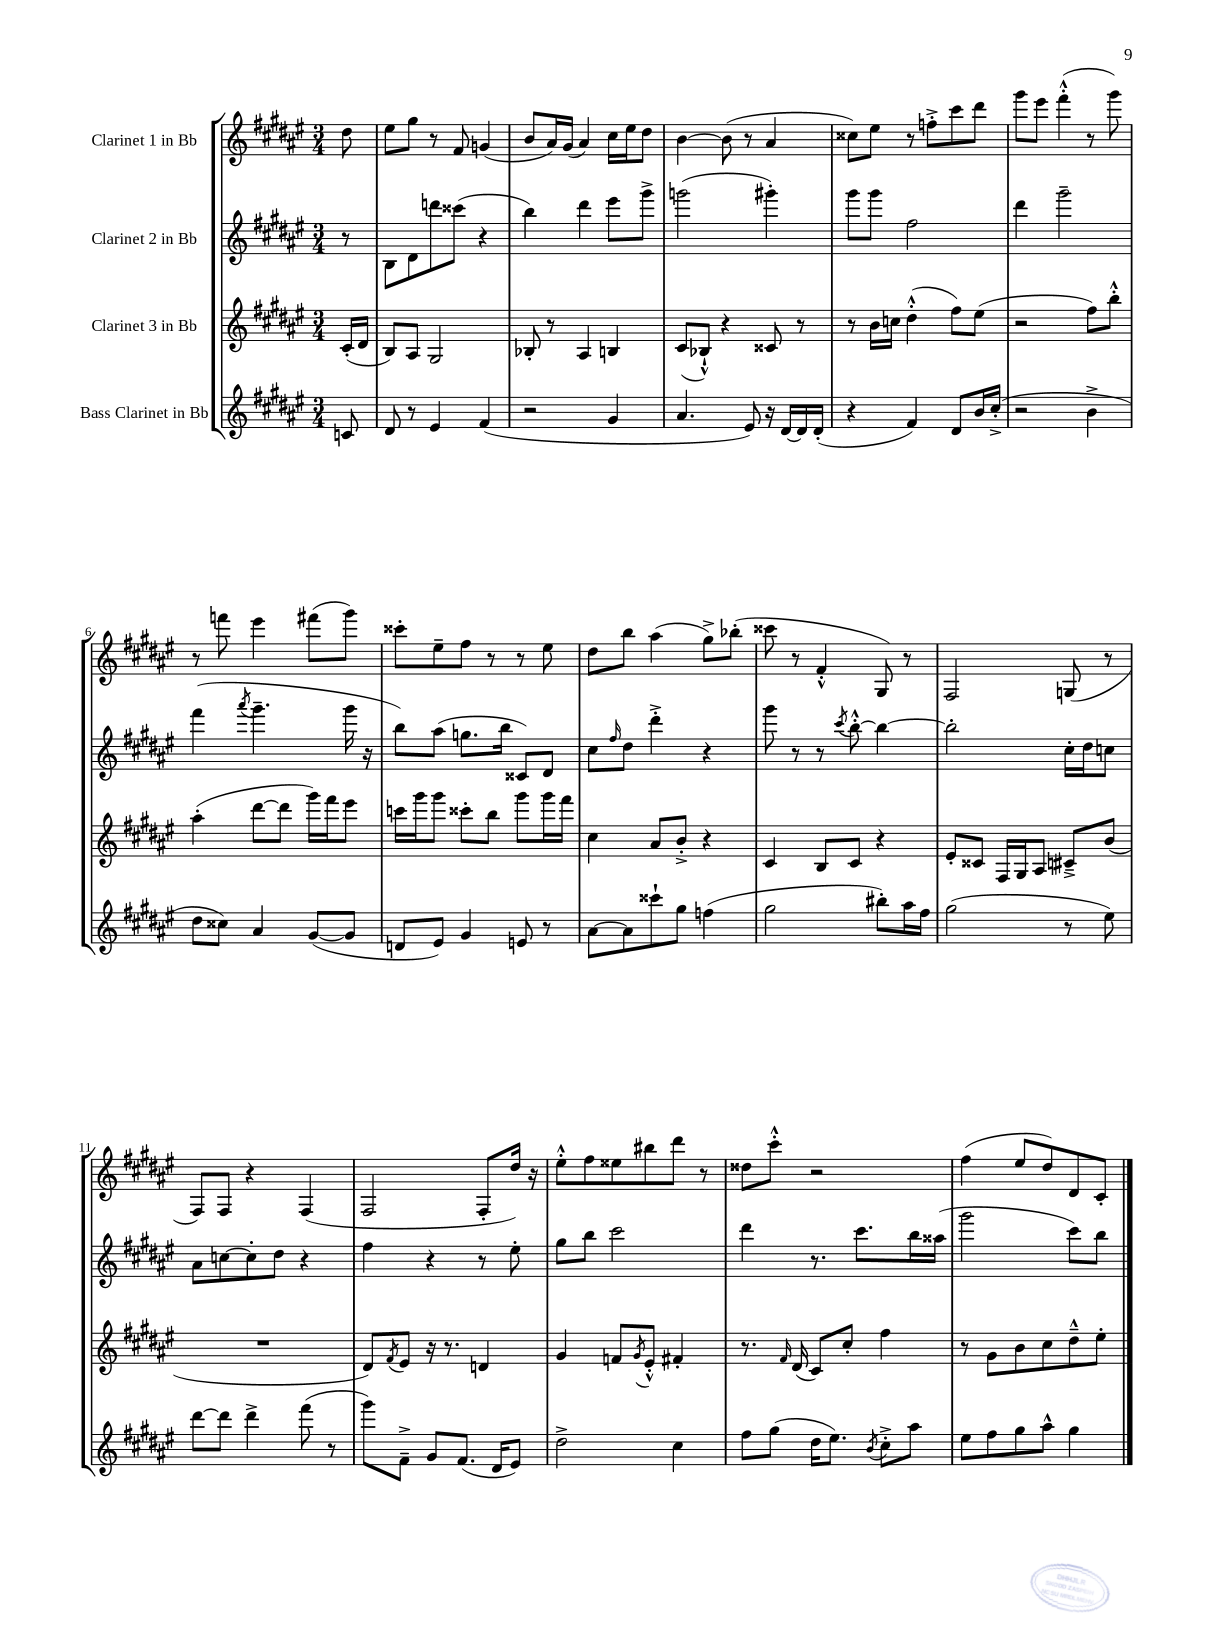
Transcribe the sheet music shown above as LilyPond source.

<<
\new StaffGroup <<
\new Staff = "s0" \with { instrumentName = "Clarinet 1 in Bb" } {
    \clef treble \key fis \major \numericTimeSignature \time 3/4 \partial 8
    dis''8 |
    eis''8 gis''8 r8 fis'8 g'4( |
    b'8 ais'16) gis'16( ais'4) cis''16 eis''16 dis''8 |
    b'4~ b'8( r8 ais'4 |
    cisis''8) eis''8 r8 f''8-.-> cis'''8 dis'''8 |
    gis'''8 eis'''8 fis'''4-.-^( r8 gis'''8) |
    r8 f'''8 eis'''4 fis'''8( gis'''8) |
    cisis'''8-. eis''8-- fis''8 r8 r8 eis''8 |
    dis''8 b''8 ais''4( gis''8->) bes''8-.( |
    cisis'''8 r8 fis'4-.-^ gis8) r8 |
    fis2 g8( r8 |
    fis8) fis8 r4 fis4( |
    fis2 fis8-. dis''16) r16 |
    eis''8-.-^ fis''8 eisis''8 bis''8 dis'''8 r8 |
    disis''8 cis'''8-.-^ r2 |
    fis''4( eis''8 dis''8) dis'8 cis'8-. \bar "|." |
}
\new Staff = "s1" \with { instrumentName = "Clarinet 2 in Bb" } {
    \clef treble \key fis \major \numericTimeSignature \time 3/4 \partial 8
    r8 |
    b8 dis'8 d'''8 cisis'''8( r4 |
    b''4) dis'''4 eis'''8 gis'''8-> |
    g'''2( gis'''4-.) |
    gis'''8 gis'''8 fis''2 |
    dis'''4 gis'''2-- |
    fis'''4( \acciaccatura { ais'''8 } gis'''4.-- gis'''16 r16 |
    b''8) ais''8( g''8. b''16 cisis'8) dis'8 |
    cis''8 \grace { fis''16 } dis''8 dis'''4-.-> r4 |
    gis'''8 r8 r8 \acciaccatura { cis'''8 } b''8~-.-^ b''4~ |
    b''2-. cis''16-. dis''16 c''8 |
    ais'8 c''8~ c''8-. dis''8 r4 |
    fis''4 r4 r8 eis''8-. |
    gis''8 b''8 cis'''2 |
    dis'''4 r8. cis'''8. b''16 aisis''16( |
    gis'''2 cis'''8) b''8 \bar "|." |
}
\new Staff = "s2" \with { instrumentName = "Clarinet 3 in Bb" } {
    \clef treble \key fis \major \numericTimeSignature \time 3/4 \partial 8
    cis'16-.( dis'16 |
    b8) ais8 gis2 |
    bes8-. r8 ais4 b4 |
    cis'8( bes8-!-^) r4 cisis'8 r8 |
    r8 b'16 c''16 dis''4-.-^( fis''8) eis''8( |
    r2 fis''8) b''8-.-^ |
    ais''4-.( dis'''8~ dis'''8 gis'''16) fis'''16 eis'''8 |
    c'''16 gis'''16 gis'''8 cisis'''8-. b''8 gis'''8 gis'''16 fis'''16 |
    cis''4 ais'8 b'8-.-> r4 |
    cis'4 b8 cis'8 r4 |
    eis'8-. cisis'8 fis16 gis16 ais8 cis'8---> b'8( |
    R2. |
    dis'8) \acciaccatura { fis'8 } eis'8 r16 r8. d'4 |
    gis'4 f'8 \acciaccatura { gis'8 } eis'8-.-^ fis'4-. |
    r8. \grace { fis'16 } dis'16( cis'8) cis''8-. fis''4 |
    r8 gis'8 b'8 cis''8 dis''8---^ eis''8-. \bar "|." |
}
\new Staff = "s3" \with { instrumentName = "Bass Clarinet in Bb" } {
    \clef treble \key fis \major \numericTimeSignature \time 3/4 \partial 8
    c'8 |
    dis'8 r8 eis'4 fis'4( |
    r2 gis'4 |
    ais'4. eis'8) r16 dis'16~ dis'16 dis'16-.( |
    r4 fis'4) dis'8 b'16 cis''16-.->( |
    r2 b'4-> |
    dis''8 cisis''8) ais'4 gis'8~( gis'8 |
    d'8 eis'8) gis'4 e'8 r8 |
    ais'8~ ais'8 cisis'''8-! gis''8 f''4( |
    gis''2 bis''8-.) ais''16 fis''16 |
    gis''2( r8 eis''8) |
    dis'''8~ dis'''8 dis'''4-> fis'''8( r8 |
    gis'''8) fis'8---> gis'8 fis'8.( dis'16 eis'8) |
    dis''2-> cis''4 |
    fis''8 gis''8( dis''16 eis''8.) \acciaccatura { b'8 } cis''8-.-> ais''8 |
    eis''8 fis''8 gis''8 ais''8-^ gis''4 \bar "|." |
}
>>
>>
